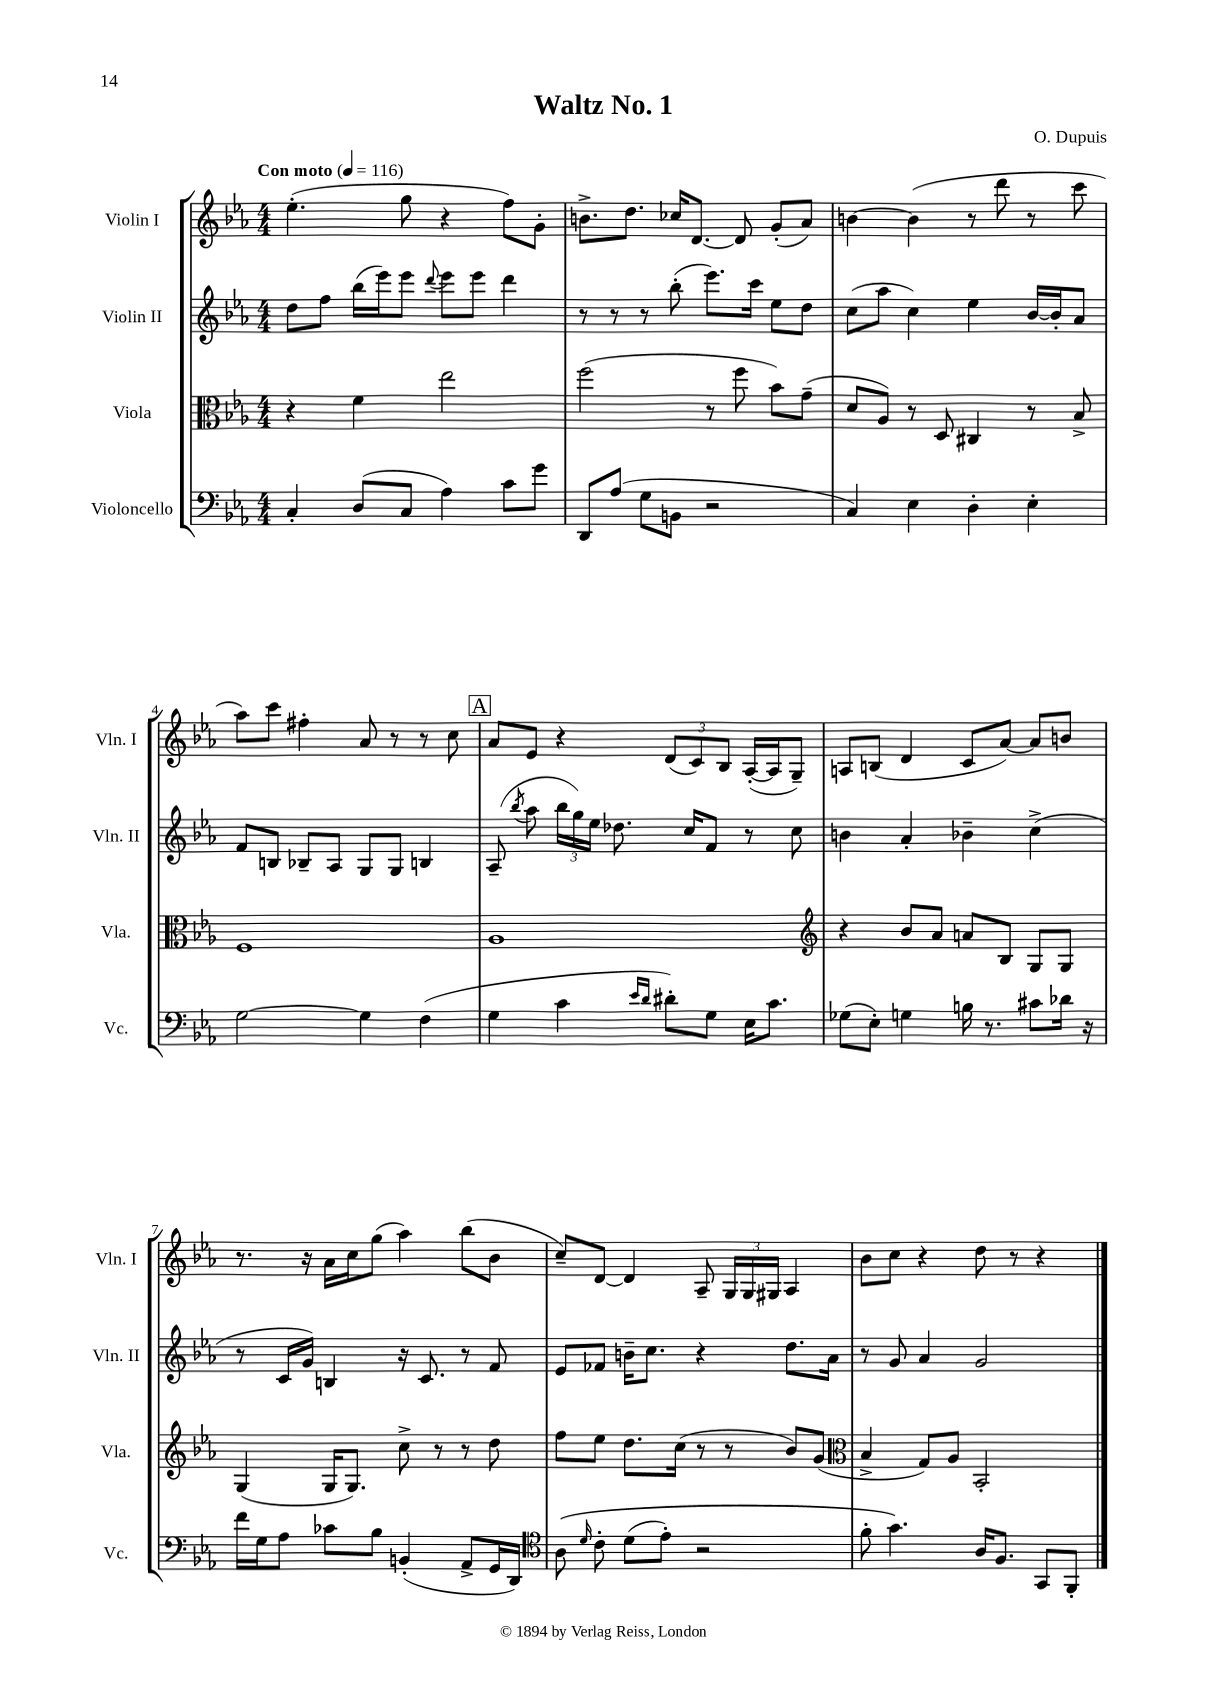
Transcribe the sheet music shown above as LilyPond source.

\header { title = "Waltz No. 1" composer = "O. Dupuis" }
<<
\new StaffGroup <<
\new Staff = "s0" \with { instrumentName = "Violin I" shortInstrumentName = "Vln. I" } {
    \clef treble \key ees \major \numericTimeSignature \time 4/4 \tempo "Con moto" 4 = 116
    \autoBeamOff ees''4.-.( g''8 r4 f''8[) g'8]-. |
    b'8.[-> d''8.] ces''16[ d'8.]~ d'8 g'8[-.( aes'8]) |
    b'4~ b'4( r8 d'''8 r8 c'''8 |
    aes''8[) c'''8] fis''4-. aes'8 r8 r8 c''8 |
    \mark \markup { \box "A" } aes'8[ ees'8] r4 \tuplet 3/2 { d'8[( c'8) bes8] } aes16[~-.( aes16 g8]--) |
    a8[ b8]( d'4 c'8[ aes'8]~) aes'8[ b'8] |
    r8. r16 aes'16[ c''16 g''8]( aes''4) bes''8[( bes'8] |
    c''8[--) d'8]~ d'4 aes8-- \tuplet 3/2 { g16[ g16 gis16] } aes4 |
    bes'8[ c''8] r4 d''8 r8 r4 \bar "|." |
}
\new Staff = "s1" \with { instrumentName = "Violin II" shortInstrumentName = "Vln. II" } {
    \clef treble \key ees \major \numericTimeSignature \time 4/4
    \autoBeamOff d''8[ f''8] bes''16[( ees'''16) ees'''8] \appoggiatura { d'''8 } ees'''8[ ees'''8] d'''4 |
    r8 r8 r8 bes''8-.( ees'''8.[) c'''16] ees''8[ d''8] |
    c''8[( aes''8] c''4) ees''4 bes'16[~ bes'16-. aes'8] |
    f'8[ b8] bes8[-- aes8] g8[ g8] b4 |
    \mark \markup { \box "A" } aes8--( \acciaccatura { bes''8 } aes''8 \tuplet 3/2 { bes''16[ g''16) ees''16] } des''8. c''16[ f'8] r8 c''8 |
    b'4 aes'4-. bes'4-- c''4->( |
    r8 c'16[ g'16]) b4 r16 c'8. r8 f'8 |
    ees'8[ fes'8] b'16[-- c''8.] r4 d''8.[ aes'16] |
    r8 g'8 aes'4 g'2 \bar "|." |
}
\new Staff = "s2" \with { instrumentName = "Viola" shortInstrumentName = "Vla." } {
    \clef alto \key ees \major \numericTimeSignature \time 4/4
    \autoBeamOff r4 f'4 ees''2 |
    f''2( r8 f''8 bes'8[) g'8]--( |
    d'8[ aes8]) r8 d8 cis4 r8 bes8-> |
    f1 |
    \mark \markup { \box "A" } aes1 |
    \clef treble r4 bes'8[ aes'8] a'8[ bes8] g8[ g8] |
    g4( g16[ g8.]) c''8-> r8 r8 d''8 |
    f''8[ ees''8] d''8.[ c''16]( r8 r8 bes'8[) g'8]( |
    \clef alto bes4-> g8[) aes8] bes,2-. \bar "|." |
}
\new Staff = "s3" \with { instrumentName = "Violoncello" shortInstrumentName = "Vc." } {
    \clef bass \key ees \major \numericTimeSignature \time 4/4
    \autoBeamOff c4-. d8[( c8] aes4) c'8[ g'8] |
    d,8[ aes8]( g8[ b,8] r2 |
    c4) ees4 d4-. ees4-. |
    g2~ g4 f4( |
    \mark \markup { \box "A" } g4 c'4 \grace { ees'16[ d'16] } dis'8[-.) g8] ees16[ c'8.] |
    ges8[( ees8]-.) g4 b16 r8. cis'8[ des'16] r16 |
    f'16[ g16 aes8] ces'8[ bes8] b,4-.( aes,8[-> g,16 d,16]) |
    \clef tenor aes8\( \grace { d'16 } c'8-. d'8[( ees'8]-.) r2 |
    f'8-. g'4.\) aes16[ f8.] g,8[ f,8]-. \bar "|." |
}
>>
>>
